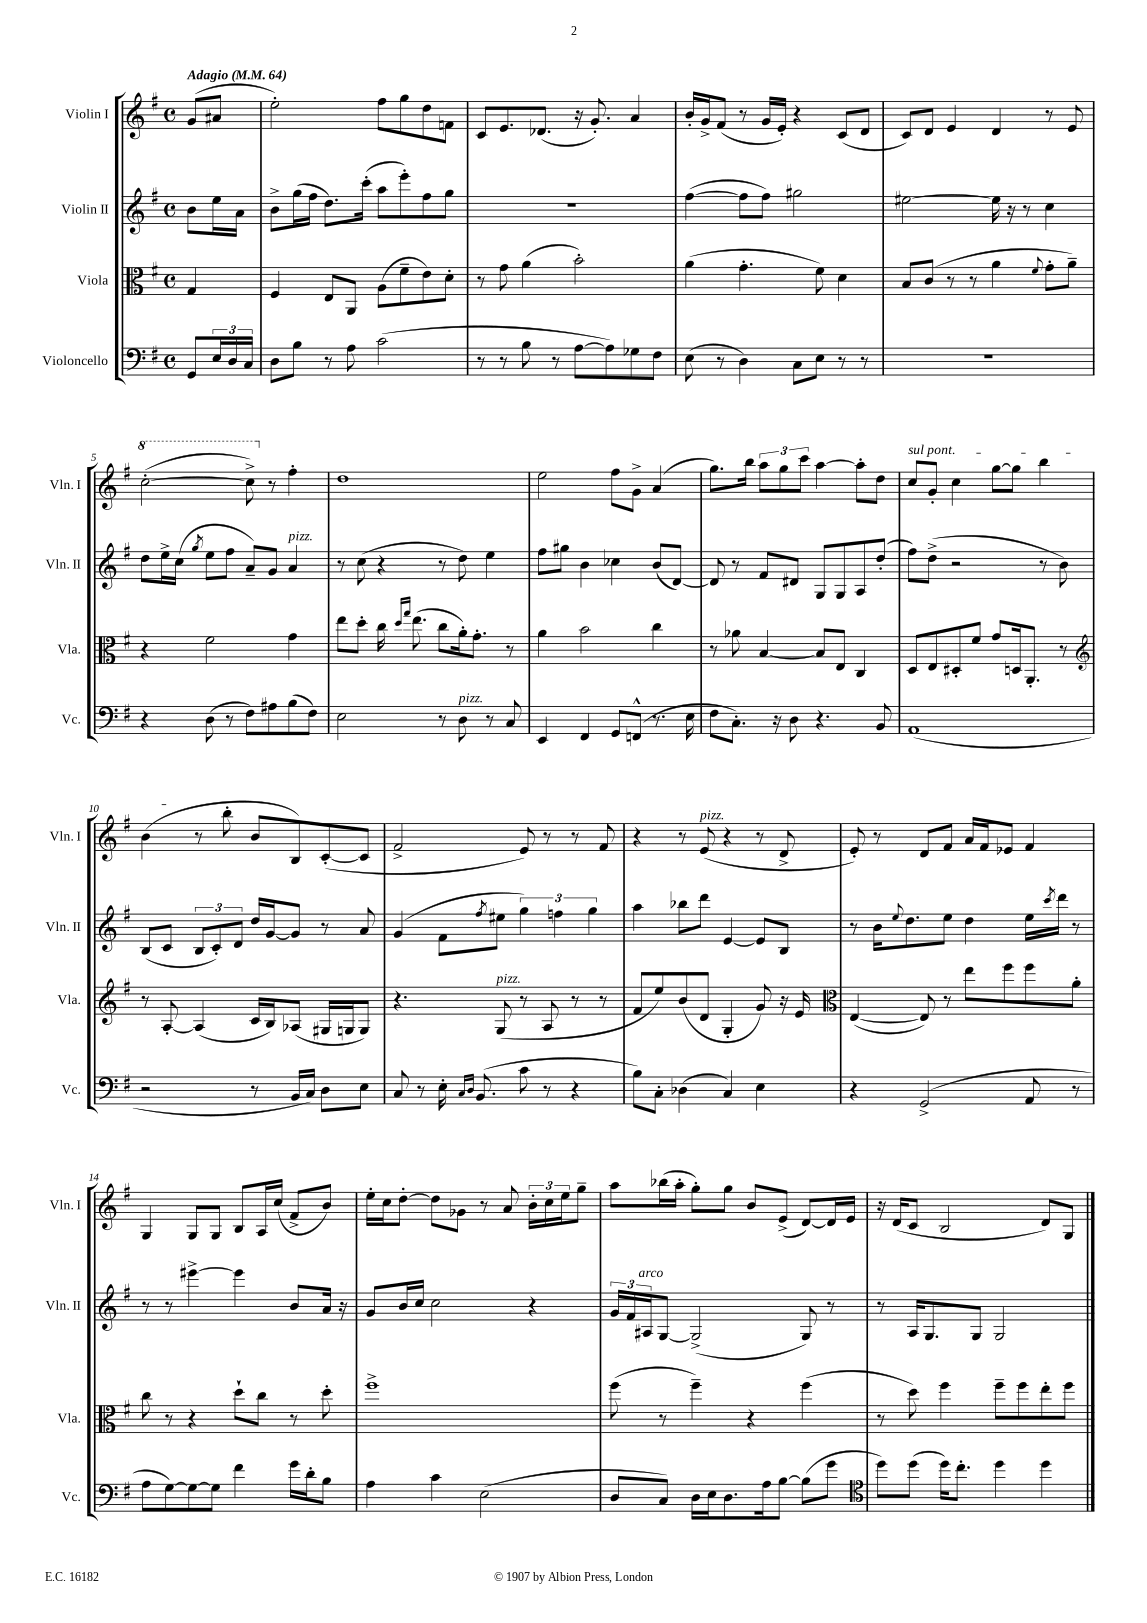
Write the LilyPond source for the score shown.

<<
\new StaffGroup <<
\new Staff = "s0" \with { instrumentName = "Violin I" shortInstrumentName = "Vln. I" } {
    \clef treble \key g \major \defaultTimeSignature \time 4/4 \partial 4 \tempo "Adagio" 4 = 64
    g'8( ais'8 |
    e''2-.) fis''8 g''8 d''8 f'8 |
    c'8 e'8. des'8.( r16 g'8.-.) a'4 |
    b'16-. g'16-> fis'8( r8 g'16 e'16-.) r4 c'8( d'8 |
    c'8) d'8 e'4 d'4 r8 e'8 |
    \ottava #1 c'''2~-.( c'''8->) \ottava #0 r8 fis''4-. |
    d''1 |
    e''2 fis''8 g'8-> a'4( |
    g''8.) b''16 \tuplet 3/2 { a''8 g''8 c'''8 } a''4~ a''8-. d''8 |
    \once \override TextSpanner.bound-details.left.text = \markup { \italic "sul pont." } c''8\startTextSpan g'8-. c''4 g''8~ g''8 b''4 |
    b'4\stopTextSpan( r8 b''8-. b'8 b8) c'8~-.( c'8 |
    fis'2-> e'8) r8 r8 fis'8 |
    r4 r8 e'8^\markup { \italic "pizz." }( r4 r8 d'8-> |
    e'8-.) r8 d'8 fis'8 a'16 fis'16 ees'8 fis'4 |
    g4 g8 g8 b8 a16 c''16( fis'8-> b'8) |
    e''16-. c''16 d''8~-. d''8 ges'8 r8 a'8 \tuplet 3/2 { b'16-. c''16 e''16 } g''8-- |
    a''8 bes''16( a''16-. g''8-.) g''8 b'8 e'8->( d'8~) d'16 e'16 |
    r16 d'16( c'8 b2 d'8) g8 \bar "|." |
}
\new Staff = "s1" \with { instrumentName = "Violin II" shortInstrumentName = "Vln. II" } {
    \clef treble \key g \major \defaultTimeSignature \time 4/4 \partial 4
    b'8 e''16 a'16 |
    b'8-> g''16( fis''16 d''8.) c'''16-.( a''8 e'''8-.) fis''8 g''8 |
    R1 |
    fis''4~( fis''8 fis''8) gis''2 |
    eis''2~ eis''16 r16 r8 c''4 |
    d''8 e''16-> c''16( \acciaccatura { g''8 } e''8 fis''8 a'8--) g'8 a'4^\markup { \italic "pizz." } |
    r8 c''8( r4 r8 d''8) e''4 |
    fis''8 gis''8 b'4 ces''4 b'8( d'8~) |
    d'8 r8 fis'8 dis'8 g8 g8 a8 d''8-.( |
    fis''8) d''8->( r2 r8 b'8) |
    b8( c'8 \tuplet 3/2 { b8 c'8-.) d'8 } d''16 g'16~ g'8 r8 a'8 |
    g'4( fis'8 \acciaccatura { fis''8 } eis''8 \tuplet 3/2 { g''4) f''4 g''4 } |
    a''4 bes''8 d'''8 e'4~ e'8 b8 |
    r8 b'16 \appoggiatura { e''8 } d''8. e''8 d''4 e''16 \acciaccatura { c'''8 } d'''16 r8 |
    r8 r8 eis'''4~-> eis'''4 b'8 a'16 r16 |
    g'8 b'16 c''16 c''2 r4 |
    \tuplet 3/2 { g'16 fis'16 ais16^\markup { \italic "arco" } } g8~ g2->( g8) r8 |
    r8 a16 g8. g8 g2 \bar "|." |
}
\new Staff = "s2" \with { instrumentName = "Viola" shortInstrumentName = "Vla." } {
    \clef alto \key g \major \defaultTimeSignature \time 4/4 \partial 4
    g4 |
    fis4 e8 a,8 a8( fis'8-- e'8) d'8-. |
    r8 g'8 a'4( b'2-.) |
    a'4( g'4.-. fis'8) d'4 |
    b8 c'8( r8 r8 a'4 \appoggiatura { fis'8 } g'8-. a'8--) |
    r4 fis'2 g'4 |
    e''8 d''8-. c''16 \grace { d''16 g''16 } e''8.( c''8 a'16-.) g'8.-. r8 |
    a'4 b'2 c''4 |
    r8 aes'8 b4~ b8 e8 c4 |
    d8 e8 dis8-. fis'8 g'8 d16 a,8.-. r8 |
    \clef treble r8 a8~-. a4( c'16 b16) aes8( gis16 g16 g8) |
    r4. g8^\markup { \italic "pizz." }( r8 a8 r8 r8 |
    fis'8 e''8) b'8( d'8 g4-. g'8) r16 e'16 |
    \clef alto e4~( e8) r8 e''8 fis''8 fis''8 a'8-. |
    c''8 r8 r4 d''8-! c''8 r8 d''8-. |
    fis''1-> |
    fis''8( r8 fis''4--) r4 fis''4( |
    r8 d''8) fis''4 fis''8-- fis''8 e''8-. fis''8 \bar "|." |
}
\new Staff = "s3" \with { instrumentName = "Violoncello" shortInstrumentName = "Vc." } {
    \clef bass \key g \major \defaultTimeSignature \time 4/4 \partial 4
    g,8 \tuplet 3/2 { e16 d16 c16 } |
    d8 b8 r8 a8 c'2( |
    r8 r8 b8 r8 a8~ a8) ges8 fis8 |
    e8( r8 d4) c8 e8 r8 r8 |
    r1 |
    r4 d8( r8 fis8) ais8 b8( fis8) |
    e2 r8 d8^\markup { \italic "pizz." } r8 c8 |
    e,4 fis,4 g,8 f,8-^( r8. e16 |
    fis8 c8.-.) r16 d8 r4. b,8 |
    a,1( |
    r2 r8 b,16 c16) d8 e8 |
    c8 r8 e16-. \grace { c16 d16 } b,8.( c'8 r8 r4 |
    b8) c8-. des4( c4) e4 |
    r4 g,2->( a,8 r8 |
    a8 g8~) g8~ g8 fis'4 g'16 d'16-. b8 |
    a4 c'4 e2( |
    d8 c8) d16 e16 d8. a16 b8~ b8( g'8 |
    \clef tenor d''8) d''8( d''16) c''8.-. d''4 d''4 \bar "|." |
}
>>
>>
